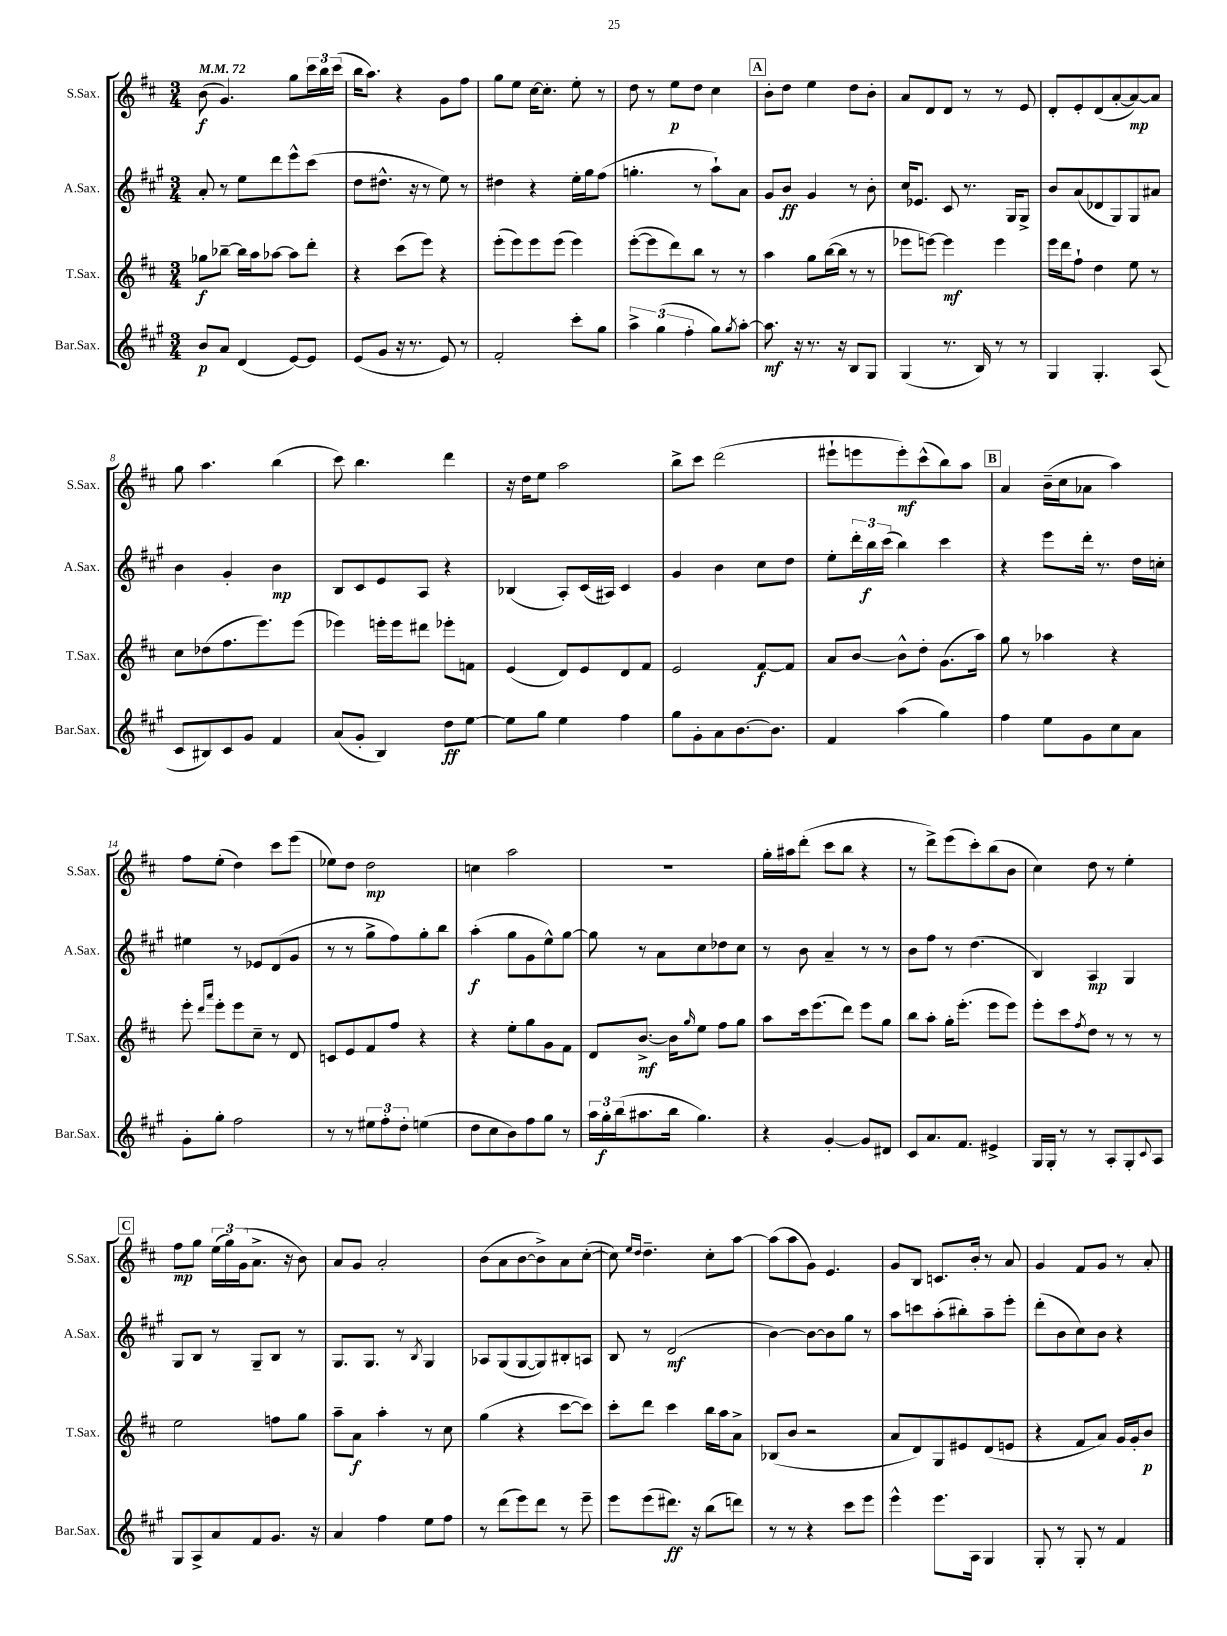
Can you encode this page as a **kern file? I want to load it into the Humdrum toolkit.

**kern	**kern	**kern	**kern
*staff4	*staff3	*staff2	*staff1
*clefG2	*clefG2	*clefG2	*clefG2
*k[f#c#g#]	*k[f#c#]	*k[f#c#g#]	*k[f#c#]
*M3/4	*M3/4	*M3/4	*M3/4
*MM72	*MM72	*MM72	*MM72
8b/L	8gg-\L	8a'/	(8b\
8a/J	[8bb-~\J	8r	4.g/)
(4d/	16bb-\]LL	8ee\L	.
.	16aa\J	.	.
.	[8aa-\J	8ddd\	.
[8e/L)	8aa-\]L	8eee^^\	8gg\L
8e/]J	8ddd'\J	(8ccc#\J	24ccc#\L
.	.	.	24bb\
.	.	.	(24ccc#\JJ
=	=	=	=
(8e/L	4r	8dd\L	16bb\LK
.	.	.	8.aa\J)
8g#/J	.	8.dd#^^\J	.
16r	(8ccc#\L	.	4r
8.r	.	16r	.
.	8eee\J)	8r	.
8e/)	4r	8ee\)	8g\L
8r	.	8r	8ff#\J
=	=	=	=
2f#'/	(8eee'\L	4dd#\	8gg\L
.	8eee\)	.	8ee\J
.	8eee\	4r	[16cc#\LK
.	.	.	8.cc#'\]J
.	(8eee\J	.	.
8ccc#'\L	4eee\)	16ee'\LL	8ee'\
.	.	16gg#\J	.
8gg#\J	.	(8ff#\J	8r
=	=	=	=
6aa^\	([8eee'\L	4.gg'\	8dd\
.	8eee\]	.	8r
(6gg#\	.	.	.
.	8ddd\)	.	8ee\L
6ff#'\	.	.	.
.	8bb\J	8r	8dd\J
8gg#\L)	8r	8aa`\L)	4cc#\
8qgg#/	.	.	.
[8aa'\J	8r	8a\J	.
=	=	=	=
8.aa\]	4aa\	8g#/L	8b'\L
.	.	8b/J	8dd\J
16r	.	.	.
8.r	8gg\L	4g#/	4ee\
.	([16bb\L	.	.
16r	16bb\]JJ	.	.
8B/L	8r	8r	8dd\L
8G#/J	8r	8b'\	8b'\J
=	=	=	=
(4G#/	8eee-\L	16cc#/LK	8a/L
.	.	8.e-/J	.
.	[8eee\J)	.	8d/
8.r	4eee\]	8c#/	8d/J
.	.	8.r	8r
16B/)	.	.	.
8r	4eee\	.	8r
.	.	16G#/LK	.
8r	.	8G#^/J	8e/
=	=	=	=
4G#/	16eee\LL	8b/L	8d'/L
.	16ddd\J	.	.
.	8ff#`\J	(8a/	8e'/
4.G#'/	4dd\	8d-/	(8d/
.	.	8G#/)	[8a'/
.	8ee\	8G#/	8a/_)
(8A/	8r	8a#/J	8a/]J
=	=	=	=
8c#/L	8cc#\L	4b\	8gg\
8B#/)	(8dd-\	.	4.aa\
8c#/	8.ff#\	4g#'/	.
8g#/J	.	.	.
.	8.eee\)	.	.
4f#/	.	4b\	(4bb\
.	(8eee\J	.	.
=	=	=	=
(8a/L	4eee-\)	8B/L	8ccc#\)
8g#'/J	.	8c#/	4.bb\
4B/)	16eee'\LL	8e/	.
.	16eee\J	.	.
.	8ddd#\J	8A/J	.
8dd\L	8eee-'\L	4r	4ddd\
[8ee\J	8f\J	.	.
=	=	=	=
8ee\]L	(4e/	(4B-/	16r
.	.	.	16dd\LK
8gg#\J	.	.	8ee\J
4ee\	8d/L)	8A'/L)	2aa\
.	8e/	(16c#/L	.
.	.	16A#/JJ)	.
4ff#\	8d/	4c#/	.
.	8f#/J	.	.
=	=	=	=
8gg#\L	2e/	4g#/	8bb^\L
8g#'\	.	.	8ccc#\J
8a\	.	4b\	(2ddd\
[8.b\	.	.	.
.	[8f#/L	8cc#\L	.
8.b\]J	.	.	.
.	8f#/]J	8dd\J	.
=	=	=	=
4f#/	8a/L	8ee'\L	8eee#`\L
.	[8b/J	24ddd'\L	8eee\
.	.	24bb\	.
.	.	(24ccc#\JJ	.
(4aa\	8b^^\]L	4bb\)	8eee'\)
.	8dd'\J	.	(8ccc#^^\
4gg#\)	(8.g\L	4ccc#\	8bb\)
.	.	.	8aa\J
.	16aa\Jk)	.	.
=	=	=	=
4ff#\	8gg\	4r	4a/
.	8r	.	.
8ee\L	4aa-\	8eee\L	(16b~\LL
.	.	.	16cc#\J
8g#\	.	16ddd'\Jk	8a-\J
.	.	8.r	.
8cc#\	4r	.	4aa\)
8a\J	.	16dd\LL	.
.	.	16cc'\JJ	.
=	=	=	=
8g#'\L	8eee'\	4ee#\	8ff#\L
.	16qqddd/LL	.	.
.	16qqaaa/JJ	.	.
8gg#'\J	8eee'\L	.	(8ee'\J
2ff#\	8eee\	8r	4dd\)
.	8cc#~\J	8e-/L	.
.	8r	(8d/	8ccc#\L
.	8d/	8g#/J	(8eee\J
=	=	=	=
8r	8c/L	8r	8ee-\L)
8r	8e/	8r	8dd\J
12ee#\L	8f#/	8gg#^\L	2dd\
12ff#'\	.	.	.
.	8ff#/J	8ff#\)	.
12dd'\J	.	.	.
(4ee\	4r	8gg#'\	.
.	.	8bb\J	.
=	=	=	=
8dd\L	4r	(4aa'\	4cc\
8cc#\	.	.	.
8b\)	8ee'\L	8gg#\L	2aa\
8ff#\	8gg\	8g#\	.
8gg#\J	8g\	8ee^^\)	.
8r	8f#\J	[8gg#\J	.
=	=	=	=
24aa\LL	8d/L	8gg#\]	2.r
24gg#'\	.	.	.
(24bb\J	.	.	.
8.aa#\	[8.b^/J	8r	.
.	.	8a\L	.
16bb\Jk	16b\]LK	.	.
.	16qqgg/	.	.
4.gg#\)	8ee\J	8cc#\	.
.	8ff#\L	8dd-\	.
.	8gg\J	8cc#\J	.
=	=	=	=
4r	8aa\L	8r	16gg'\LL
.	.	.	16aa#\J
.	16ccc#\k	8b\	(8ddd'\J
.	(8.eee\	.	.
[4g#'/	.	4a~/	8ccc#\L
.	8ddd\J)	.	8bb\J
8g#/]L	8eee\L	8r	4r
8d#/J	8gg\J	8r	.
=	=	=	=
8c#/L	8bb\L	8b\L	8r
8.a/	8aa'\J	8ff#\J	8ddd^\L)
.	16gg'\LK	8r	(8eee\
8.f#/J	(8.eee'\J	.	.
.	.	(4.dd\	8ccc#'\)
4e#^/	8eee\L	.	(8bb\
.	8eee\J)	.	8b\J
=	=	=	=
16G#/LL	8eee'\L	4B/)	4cc#\)
16G#'/JJ	.	.	.
8r	8ccc#\	.	.
.	8qff#/	.	.
8r	8dd\J	4A/	8dd\
8A'/L	8r	.	8r
8G#'/	8r	4G#/	4ee'\
8qqc#/	.	.	.
8A/J	8r	.	.
=	=	=	=
8G#/L	2ee\	8G#/L	8ff#\L
8A^/	.	8B/J	8gg\J
8a/	.	8r	(24ee\LL
.	.	.	24gg\)
.	.	.	(24g\J
8f#/	.	8G#~/L	8.a^\J
8.g#/J	8ff\L	8B/J	.
.	.	.	16r
.	8gg\J	8r	8b\)
16r	.	.	.
=	=	=	=
4a/	8aa~\L	8.G#/L	8a/L
.	8a\J	.	8g/J
.	.	8.G#/J	.
4ff#\	4aa'\	.	2a'/
.	.	8r	.
.	.	8qB/	.
8ee\L	8r	4G#/	.
8ff#\J	8cc#\	.	.
=	=	=	=
8r	(4gg\	8A-/L	(8b\L
(8ddd\L	.	(8G#/	8a\
8eee\)	4r	[8G#/	[8b\
8ddd\J	.	8G#/])	8b^\])
8r	[8ccc#\L	8B#'/	8a\
8eee~\	8ccc#\]J)	8A/J	([8cc#'\J
=	=	=	=
8eee\L	8ccc#'\L	8B/	8cc#\])
.	.	.	16qqee/LL
.	.	.	16qqdd/JJ
(8eee\	8ddd\J	8r	4.dd~\
8.ddd#\J)	4ccc#\	(2d/	.
16r	.	.	.
(8bb\L	16bb\LL	.	8cc#'\L
.	16aa\J	.	.
8ddd\J)	8a^\J	.	[8aa\J
=	=	=	=
8r	(8B-/L	[4b\)	(8aa\]L
8r	8b/J	.	8aa\
4r	2r	8b\_L	8g\J)
.	.	8b\]	4.e/
8ccc#\L	.	8gg#\J	.
8eee\J	.	8r	.
=	=	=	=
4eee^^\	8a/L	8aa\L	8g/L
.	8d/)	8ccc\	8B/J
8.eee\L	8G/	(8aa'\	8.c/L
.	8e#/	8bb#'\)	.
16A\Jk	.	.	16b'/Jk
4G#/	(8d/	8aa~\	8r
.	8e/J	8eee'\J	8a/
=	=	=	=
8G#'/	4r	(8ddd'\L	4g/
8r	.	8b\	.
8G#'/	8f#/L	8cc#\)	8f#/L
8r	8a/J)	8b\J	8g/J
4f#/	16g/LL	4r	8r
.	16g'/J	.	.
.	8b/J	.	8a'/
==	==	==	==
*-	*-	*-	*-
